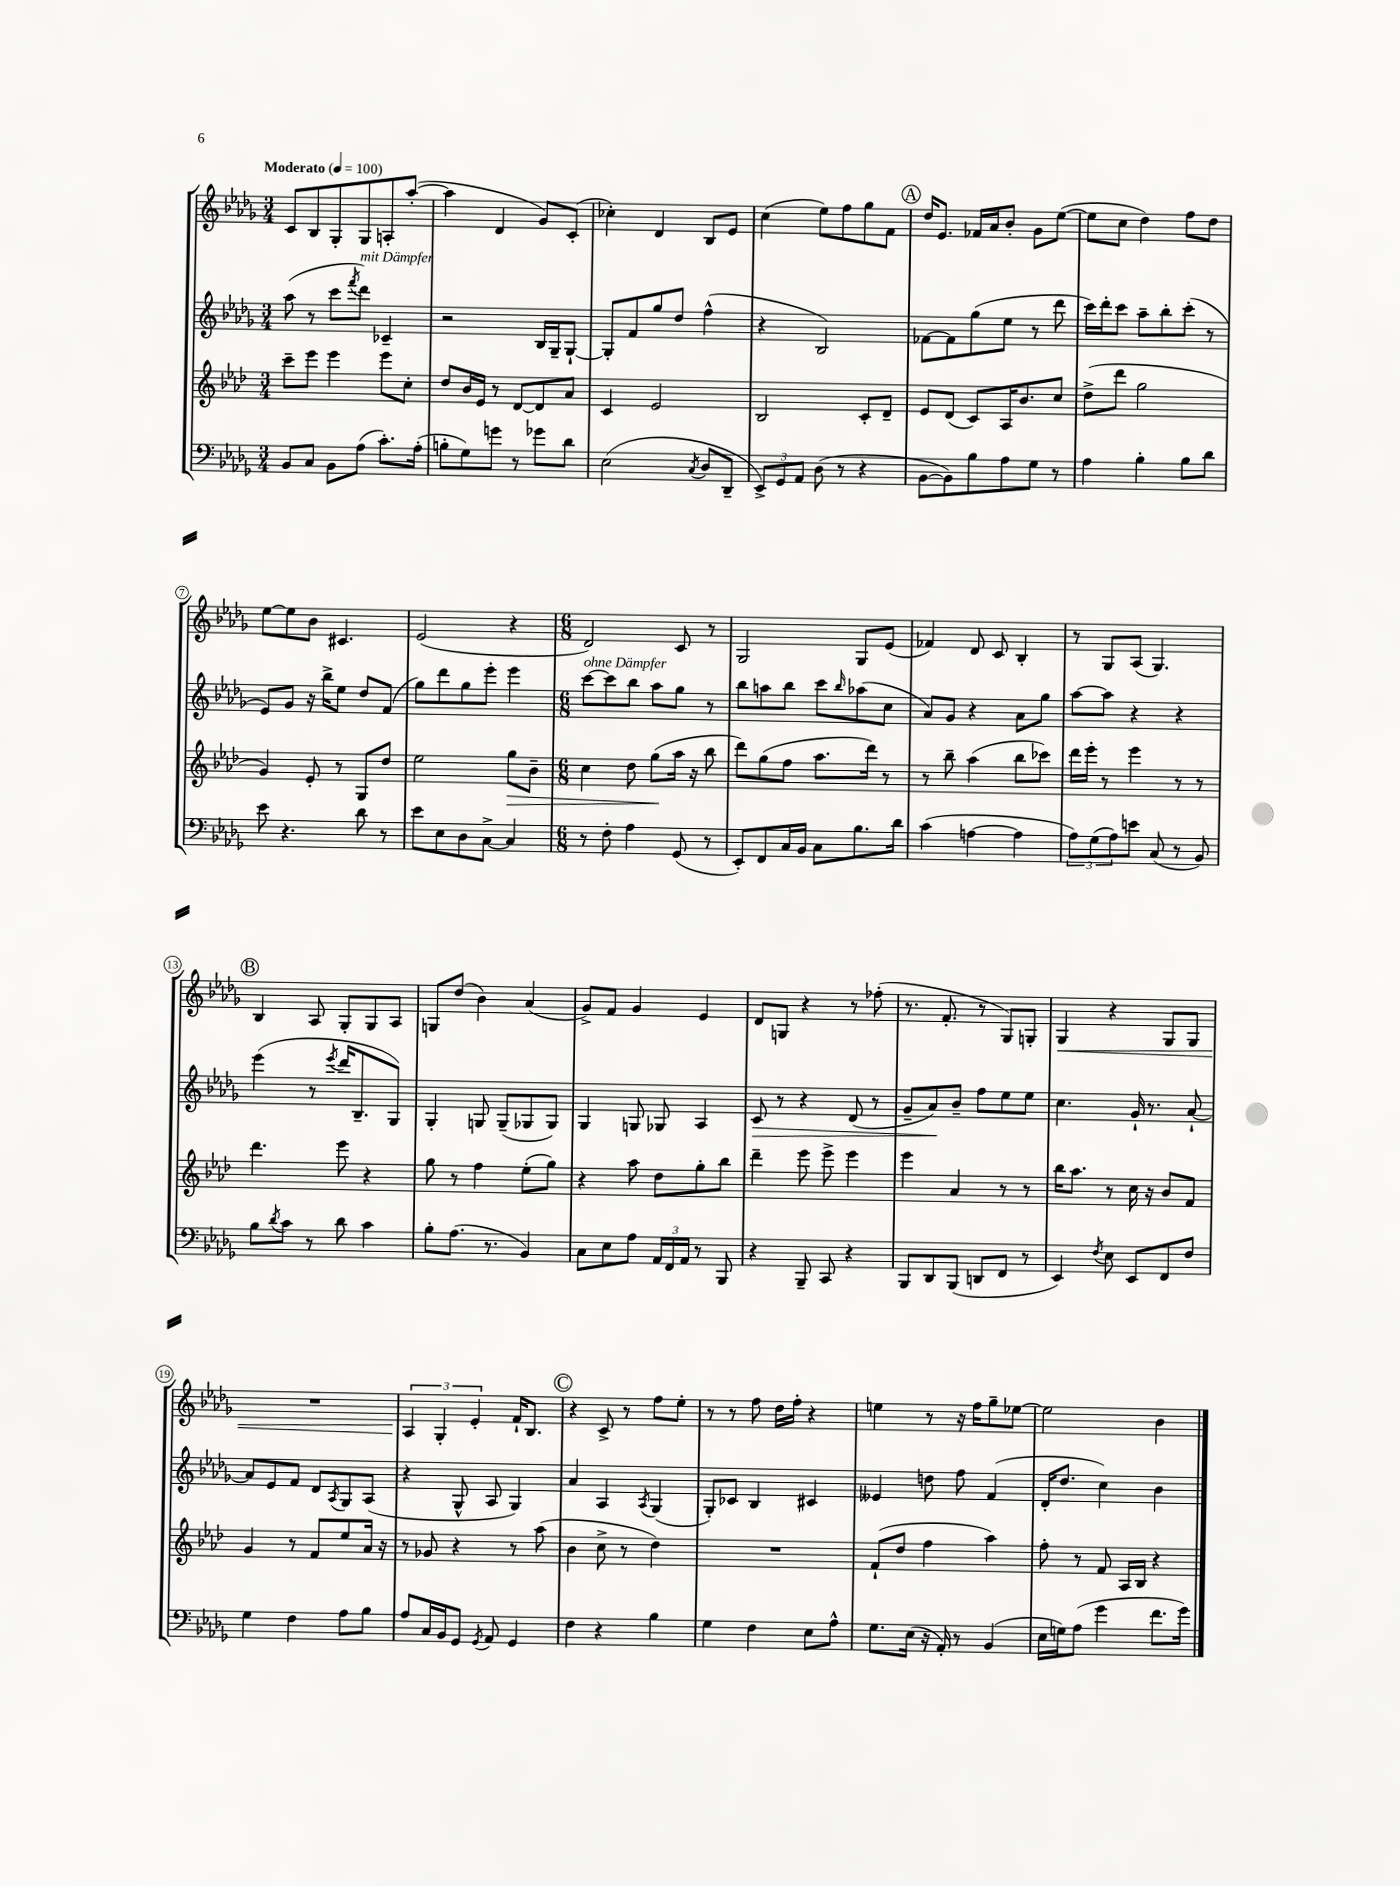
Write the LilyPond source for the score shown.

<<
\new StaffGroup <<
\new Staff = "s0" {
    \clef treble \key des \major \numericTimeSignature \time 3/4 \tempo "Moderato" 4 = 100
    c'8 bes8 ges8-. ges8 a8-. aes''8~-.( |
    aes''4 des'4 ges'8) c'8-.( |
    ces''4-.) des'4 bes8 ees'8 |
    c''4( ees''8) f''8 ges''8 f'8 |
    \mark \markup { \circle "A" } des''16 ees'8. fes'16 aes'16 bes'8-. ges'8 ees''8~( |
    ees''8 c''8 des''4) f''8 des''8 |
    ees''8~ ees''8 bes'8 cis'4. |
    ees'2( r4 |
    \numericTimeSignature \time 6/8 des'2) c'8 r8 |
    ges2 ges8 ees'8( |
    fes'4) des'8 c'8 bes4-. |
    r8 ges8 aes8( ges4.) |
    \mark \markup { \circle "B" } bes4 aes8 ges8-. ges8 aes8 |
    g8 des''8( bes'4) aes'4( |
    ges'8->) f'8 ges'4 ees'4 |
    des'8 g8 r4 r8 fes''8-.( |
    r8. f'8.-. r8 ges8) g8-. |
    ges4\< r4 ges8 ges8 |
    R2. |
    \tuplet 3/2 { aes4\! ges4-. ees'4-. } f'16-! bes8. |
    \mark \markup { \circle "C" } r4 c'8-> r8 f''8 ees''8-. |
    r8 r8 f''8 des''16 f''16-. r4 |
    e''4 r8 r16 f''16 ges''8-- ees''8~ |
    ees''2 bes'4 \bar "|." |
}
\new Staff = "s1" {
    \clef treble \key des \major \numericTimeSignature \time 3/4
    aes''8( r8 c'''8 \acciaccatura { f'''8 } des'''8^\markup { \italic "mit Dämpfer" }) ces'4-- |
    r2 bes16 ges16-- ges8~-! |
    ges8-. f'8 ges''8 des''8 f''4-^( |
    r4 bes2) |
    \mark \markup { \circle "A" } fes'8~ fes'8 ges''8( ees''8 r8 des'''8 |
    c'''16) des'''16-. c'''8 aes''8-- bes''8-. c'''8-.( r8 |
    ees'8) ges'8 r16 bes''16-> ees''8 des''8 f'8( |
    ges''8) des'''8 ges''8 ees'''8-. ees'''4 |
    \numericTimeSignature \time 6/8 c'''8~^\markup { \italic "ohne Dämpfer" } c'''8 bes''8 aes''8 ges''8 r8 |
    bes''8 a''8 bes''8 c'''8 \grace { bes''16 } aes''8( c''8 |
    aes'8) ges'8 r4 aes'8 ges''8 |
    aes''8~ aes''8 r4 r4 |
    \mark \markup { \circle "B" } ees'''4( r8 \acciaccatura { ees'''8 } des'''16 bes8.-- ges8) |
    ges4-. g8 g8--( ges8 ges8) |
    ges4 g8 ges8 aes4 |
    c'8\> r8 r4 des'8( r8 |
    ges'8-- aes'8\!) bes'8-- f''8 ees''8 ees''8 |
    c''4. ges'16-! r8. aes'8~-! |
    aes'8 ees'8 f'8 des'8 \acciaccatura { aes8 } ges8 aes8( |
    r4 ges8-^ aes8 ges4) |
    \mark \markup { \circle "C" } aes'4 aes4 \acciaccatura { aes8 } ges4( |
    ges8-.) ces'8 bes4 cis'4 |
    eeses'4 d''8 f''8 f'4( |
    des'16-. des''8. c''4) bes'4 \bar "|." |
}
\new Staff = "s2" {
    \clef treble \key aes \major \numericTimeSignature \time 3/4
    c'''8-- ees'''8 ees'''4 ees'''8 c''8-. |
    des''8 bes'16 ees'16 r8 des'8~ des'8 aes'8 |
    c'4 ees'2 |
    bes2 c'8-. des'8-- |
    \mark \markup { \circle "A" } ees'8 des'8( c'8) aes16 bes'8. c''8 |
    des''8->( des'''8 g''2 |
    g'4) ees'8-. r8 g8 des''8 |
    ees''2 g''8\> bes'8-- |
    \numericTimeSignature \time 6/8 c''4 des''8 g''8\!( aes''16 r16 bes''8 |
    des'''8) g''8( f''8 aes''8. des'''16) r8 |
    r8 bes''8-- aes''4( bes''8 ces'''8) |
    des'''16 ees'''16-. r8 ees'''4 r8 r8 |
    \mark \markup { \circle "B" } des'''4. ees'''8 r4 |
    g''8 r8 f''4 ees''8-.( g''8) |
    r4 aes''8 des''8 g''8-. bes''8 |
    des'''4-- ees'''8 ees'''8-> ees'''4 |
    ees'''4 aes'4 r8 r8 |
    bes''16 aes''8. r8 c''16 r16 bes'8 f'8 |
    g'4 r8 f'8 ees''8 aes'16 r16 |
    r8 ges'8 r4 r8 aes''8( |
    \mark \markup { \circle "C" } bes'4 c''8-> r8 des''4) |
    R2. |
    f'8-!( des''8 f''4 aes''4) |
    f''8-. r8 f'8 aes16 bes16 r4 \bar "|." |
}
\new Staff = "s3" {
    \clef bass \key des \major \numericTimeSignature \time 3/4
    bes,8 c8 bes,8 aes8( c'8.-.) aes16-.( |
    b8-. ges8) g'8 r8 ges'8 des'8 |
    ees2( \acciaccatura { c8 } des8 des,8-- |
    \tuplet 3/2 { ees,8->) ges,8 aes,8 } des8( r8 r4 |
    \mark \markup { \circle "A" } bes,8~ bes,8) bes8 aes8 ges8 r8 |
    aes4 bes4-. bes8 des'8 |
    ees'8 r4. des'8 r8 |
    ees'8 ees8 des8 c8~-> c4 |
    \numericTimeSignature \time 6/8 r8 f8-. aes4 ges,8( r8 |
    ees,8-.) f,8 c16 bes,16 c8 bes8. des'16 |
    c'4( a4~ a4 |
    \tuplet 3/2 { aes8) ges8( aes8) } e'8 c8( r8 bes,8) |
    \mark \markup { \circle "B" } bes8 \acciaccatura { des'8 } c'8 r8 des'8 c'4 |
    bes8-. aes8.( r8. bes,4) |
    c8 ees8 aes8 \tuplet 3/2 { aes,16 f,16 aes,16 } r8 bes,,8 |
    r4 bes,,8-- c,8 r4 |
    bes,,8 des,8 bes,,8( d,8 f,8 r8 |
    ees,4) \acciaccatura { f8 } ees8 ees,8 f,8 f8 |
    ges4 f4 aes8 bes8 |
    aes8 c16 bes,16 ges,8 \acciaccatura { ges,8 } aes,8 ges,4 |
    \mark \markup { \circle "C" } f4 r4 bes4 |
    ges4 f4 ees8 aes8-^ |
    ges8. ees16( r16 aes,16-.) r8 bes,4( |
    ees16 g16) aes8( ges'4 f'8. ges'16) \bar "|." |
}
>>
>>
\layout { \context { \Score \override BarNumber.stencil = #(make-stencil-circler 0.1 0.3 ly:text-interface::print) } }
